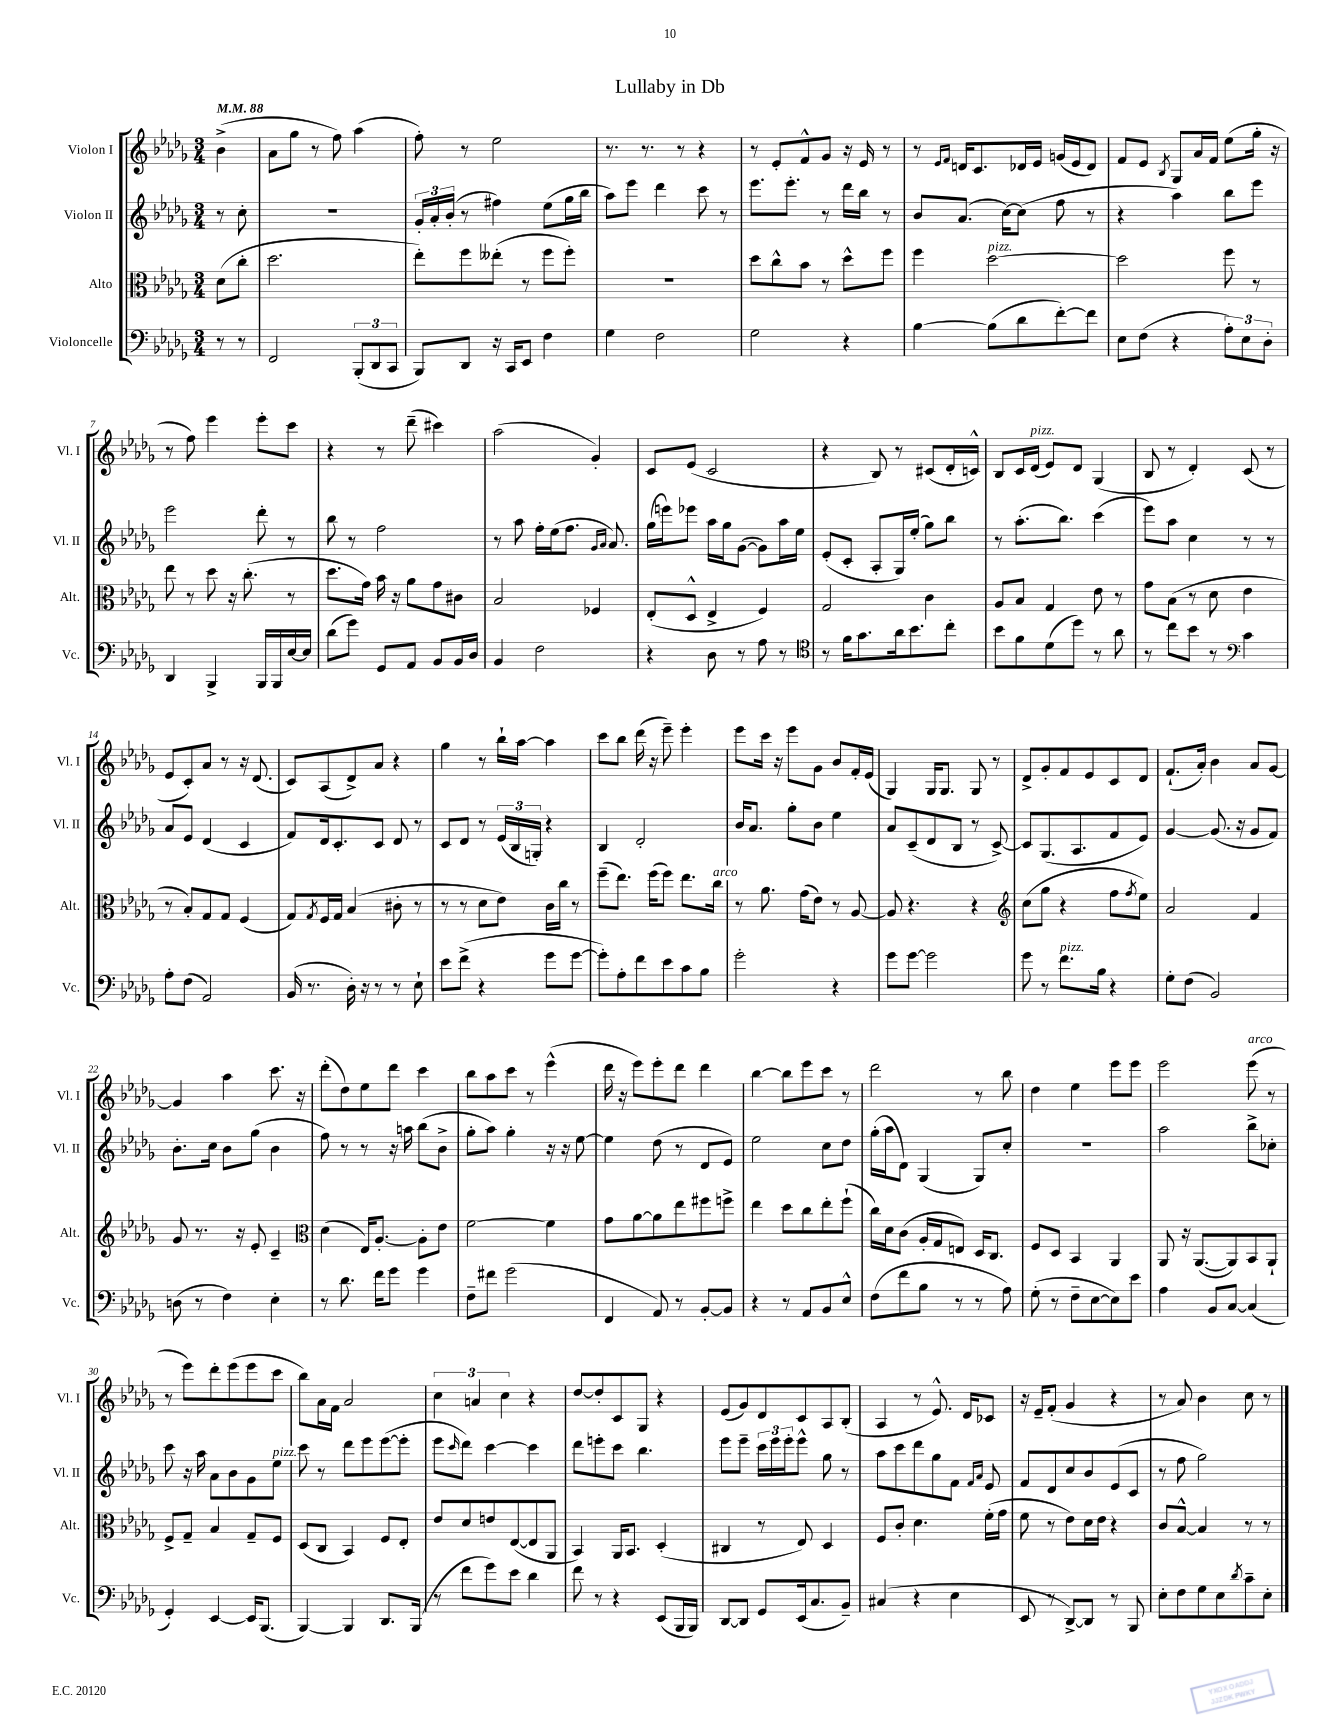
\header { title = "Lullaby in Db" }
<<
\new StaffGroup <<
\new Staff = "s0" \with { instrumentName = "Violon I" shortInstrumentName = "Vl. I" } {
    \clef treble \key des \major \numericTimeSignature \time 3/4 \partial 4 \tempo 4 = 88
    bes'4->( |
    aes'8 ges''8 r8 f''8) aes''4( |
    f''8-.) r8 ees''2 |
    r8. r8. r8 r4 |
    r8 ees'8-. f'8-^ ges'8 r16 ees'16 r8 |
    r8 \grace { ees'16 f'16 } d'16 c'8. des'16 ees'16 g'16( ees'16 des'8) |
    f'8 ees'8 \acciaccatura { bes8 } ges8 aes'16 f'16 ees''8( ges''16-. r16 |
    r8 f''8) ees'''4 ees'''8-. c'''8 |
    r4 r8 des'''8--( cis'''4) |
    aes''2( ges'4-.) |
    c'8 ees'8( c'2 |
    r4 bes8) r8 cis'8( des'16-. c'16-^) |
    bes8 c'16 des'16^\markup { \italic "pizz." }( ees'8) des'8 ges4( |
    bes8 r8 des'4-.) c'8( r8 |
    ees'8 c'8-.) aes'8 r8 r16 des'8.( |
    c'8) aes8( des'8->) aes'8 r4 |
    ges''4 r8 bes''16-! aes''16~ aes''4 |
    c'''8 bes''8 des'''16( r16 ees'''8--) ees'''4-. |
    ees'''8 c'''16 r16 ees'''8 ges'8 bes'8 f'16-. ees'16( |
    ges4) ges16 ges8. ges8 r8 |
    des'8-> ges'8-. f'8 ees'8 c'8 des'8 |
    f'8.-!( aes'16-.) bes'4 aes'8 ges'8~ |
    ges'4 aes''4 c'''8. r16 |
    des'''8-.( des''8) ees''8 des'''8 c'''4 |
    bes''8 aes''8 c'''8 r8 ees'''4-^( |
    des'''16 r16 ees'''8) ees'''8-. des'''8 des'''4 |
    bes''4~ bes''8 ees'''8 c'''8 r8 |
    des'''2 r8 bes''8 |
    des''4 ees''4 ees'''8 ees'''8 |
    ees'''2 ees'''8^\markup { \italic "arco" }( r8 |
    r8 ees'''8) des'''8-. ees'''8( ees'''8 c'''8 |
    bes''8) aes'16 f'16 aes'2 |
    \tuplet 3/2 { c''4 a'4 c''4 } r4 |
    des''8~ des''8-. c'8 ges8 r4 |
    ees'8( ges'8) des'8 c'8 aes8 bes8-.( |
    aes4 r8 ees'8.-^) des'16 ces'8 |
    r16 ees'16-- f'8-.( ges'4 r4 |
    r8 aes'8) bes'4 c''8 r8 \bar "|." |
}
\new Staff = "s1" \with { instrumentName = "Violon II" shortInstrumentName = "Vl. II" } {
    \clef treble \key des \major \numericTimeSignature \time 3/4 \partial 4
    r8 c''8-. |
    R2. |
    \tuplet 3/2 { ges'16-. aes'16-. bes'16-.( } r8 fis''4) ees''8( ges''16 bes''16 |
    aes''8) ees'''8 des'''4 c'''8 r8 |
    ees'''8. ees'''8.-. r8 des'''16 bes''16 r8 |
    bes'8 aes'8.( c''16~) c''8( f''8 r8 |
    r4 aes''4) bes''8 ees'''8 |
    ees'''2 des'''8-. r8 |
    bes''8 r8 f''2 |
    r8 aes''8 f''16-. ees''16( f''8. \grace { ges'16 aes'16 } aes'8.) |
    ges''16( e'''16) ees'''8 aes''16 ges''16 ges'8~( ges'8) aes''16 ees''16 |
    ees'8-.( c'8-. aes8-. ges16) ees''16-.( ges''8) bes''8 |
    r8 aes''8.-.( bes''8.) c'''4( |
    ees'''8) aes''8 c''4 r8 r8 |
    aes'8 ees'8 des'4( c'4 |
    f'8) des'16 c'8.-. c'8 des'8 r8 |
    c'8 des'8 r8 \tuplet 3/2 { ees'16( bes16 g16-.) } r4 |
    bes4 des'2-. |
    bes'16 aes'8. ges''8-. bes'8 ees''4 |
    aes'8 c'8--( des'8 bes8 r8 c'8~->) |
    c'8 ges8.( aes8. f'8 ees'8) |
    ges'4~ ges'8.( r16 ges'8 f'8) |
    bes'8.-. c''16 bes'8 ges''8( bes'4 |
    f''8) r8 r8 r16 a''16 bes''8( bes'8-> |
    ges''8-. aes''8) ges''4-. r16 r16 ees''8~ |
    ees''4 des''8( r8 des'8 ees'8) |
    ees''2 c''8 des''8 |
    ges''16-.( aes''16 des'8) ges4( ges8) c''8-. |
    R2. |
    aes''2 bes''8-> ces''8-. |
    c'''8 r16 aes''16 aes'8 bes'8 ges'8 ees''8^\markup { \italic "pizz." } |
    c'''8 r8 des'''8 ees'''8 ees'''8~( ees'''8-. |
    ees'''8 \grace { c'''16 } des'''8) c'''4~ c'''4 |
    des'''8 e'''8-. c'''8 bes''4. |
    ees'''8 ees'''8-- \tuplet 3/2 { c'''16 ees'''16 ees'''16-. } ees'''8-^ ges''8 r8 |
    aes''8 c'''8 des'''8 ges''8 f'8 \grace { f'16 aes'16 } ees'8 |
    f'8 des'8 c''8 bes'8 ees'8( c'8 |
    r8 f''8 ges''2) \bar "|." |
}
\new Staff = "s2" \with { instrumentName = "Alto" shortInstrumentName = "Alt." } {
    \clef alto \key des \major \numericTimeSignature \time 3/4 \partial 4
    des'8( c''8-. |
    des''2. |
    ees''8-.) f''8 eeses''8-.( r8 f''8 f''8-.) |
    R2. |
    des''8 c''8-^ bes'8 r8 des''8-^ f''8 |
    f''4 des''2~^\markup { \italic "pizz." } |
    des''2 f''8 r8 |
    ees''8 r8 des''8 r16 c''8.-.( r8 |
    des''8. ges'16) bes'16 r16 aes'8 ges'8 cis'8 |
    bes2 fes4 |
    ees8-.( des8-^ ees4-> f4) |
    ges2 c'4 |
    aes8 bes8 ges4 ees'8 r8 |
    ges'8 bes8( r8 des'8 ees'4 |
    r8 bes8-.) ges8 ges8 f4( |
    ges8) \acciaccatura { ges8 } f16 ges16 bes4( cis'8-. r8 |
    r8 r8 des'8 ees'8) c'16 c''16 r8 |
    f''8--( ees''8.) f''16( f''8) ees''8. c''16^\markup { \italic "arco" } |
    r8 aes'8. ges'16( ees'8) r8 aes8~ |
    aes8 r4. r4 |
    \clef treble c''8( ges''8 r4 f''8 \acciaccatura { f''8 } ees''8) |
    aes'2 f'4 |
    ges'8 r8. r16 ees'8-. c'4-- |
    \clef alto des'4( ees16) aes8.~-. aes8-. ees'8 |
    f'2~ f'4 |
    ges'8 aes'8~ aes'8 ees''8 fis''8 f''8-> |
    ees''4 des''8 c''8 ees''8-. f''8-!( |
    c''16) des'16 c'8( aes16-. ges16 e8) des16 c8. |
    f8 des8 bes,4 aes,4 |
    aes,8 r16 aes,8.~( aes,8) bes,8 aes,8-! |
    f8-> ges8-- bes4 ges8-- f8 |
    des8( c8 bes,4) f8 ees8-. |
    ees'8 des'8 e'8 ees8~( ees8 aes,8 |
    bes,4) aes,16 bes,8. des4-.( |
    cis4 r8 ees8) des4 |
    f8 c'8-. des'4. f'16-.( ges'16 |
    f'8 r8 ees'8) des'16 ees'16 r4 |
    c'8 bes8~-^ bes4 r8 r8 \bar "|." |
}
\new Staff = "s3" \with { instrumentName = "Violoncelle" shortInstrumentName = "Vc." } {
    \clef bass \key des \major \numericTimeSignature \time 3/4 \partial 4
    r8 r8 |
    f,2 \tuplet 3/2 { bes,,8-.( des,8 c,8 } |
    bes,,8) des,8 r16 c,16 ees,8 f4 |
    ges4 f2 |
    ges2 r4 |
    bes4~ bes8( des'8 f'8~-.) f'8 |
    ees8 f8( r4 \tuplet 3/2 { aes8-.) ees8 des8-. } |
    des,4 bes,,4-> bes,,16 bes,,16 ees16~ ees16 |
    des'8( ges'8) ges,8 aes,8 bes,8 bes,16 des16 |
    bes,4 f2 |
    r4 des8 r8 aes8 r8 |
    \clef tenor r8 f'16 ges'8. aes'16 bes'8. c''8-. |
    bes'8 f'8 des'8( des''8) r8 aes'8 |
    r8 c''8 bes'8 r8 \clef bass c'4 |
    aes8-. f8( aes,2) |
    bes,16( r8. des16-.) r16 r8 r8 ees8-! |
    ees'8 f'8->( r4 ges'8 ges'8~ |
    ges'8-.) aes8-. f'8 ees'8 c'8 bes8 |
    ges'2-. r4 |
    ges'8 ges'8~ ges'2 |
    ges'8 r8 f'8.^\markup { \italic "pizz." } bes16 r4 |
    ges8-. f8( bes,2) |
    d8( r8 f4) ees4-. |
    r8 des'8. f'16 ges'8 ges'4 |
    f8-- fis'8 ges'2( |
    f,4 aes,8) r8 bes,8~-. bes,8 |
    r4 r8 aes,8 bes,8 ees8-^ |
    f8( f'8 bes8 r8 r8 aes8) |
    ges8-.( r8 f8-- ees8~ ees8) ees'8 |
    aes4 bes,8 c8~ c4( |
    ges,4-.) ees,4~ ees,16 bes,,8.( |
    bes,,4~) bes,,4 des,8. bes,,16( |
    r8 f'8 ges'8) ees'8 des'4 |
    f'8 r8 r4 ees,8( bes,,16 bes,,16) |
    des,8~ des,8 ges,8 ees,16( c8. bes,8--) |
    cis4( r4 ees4 |
    ees,8 r8 des,8~->) des,8 r8 bes,,8 |
    ees8-. f8 ges8 ees8 \acciaccatura { des'8 } c'8-- ees8-. \bar "|." |
}
>>
>>
